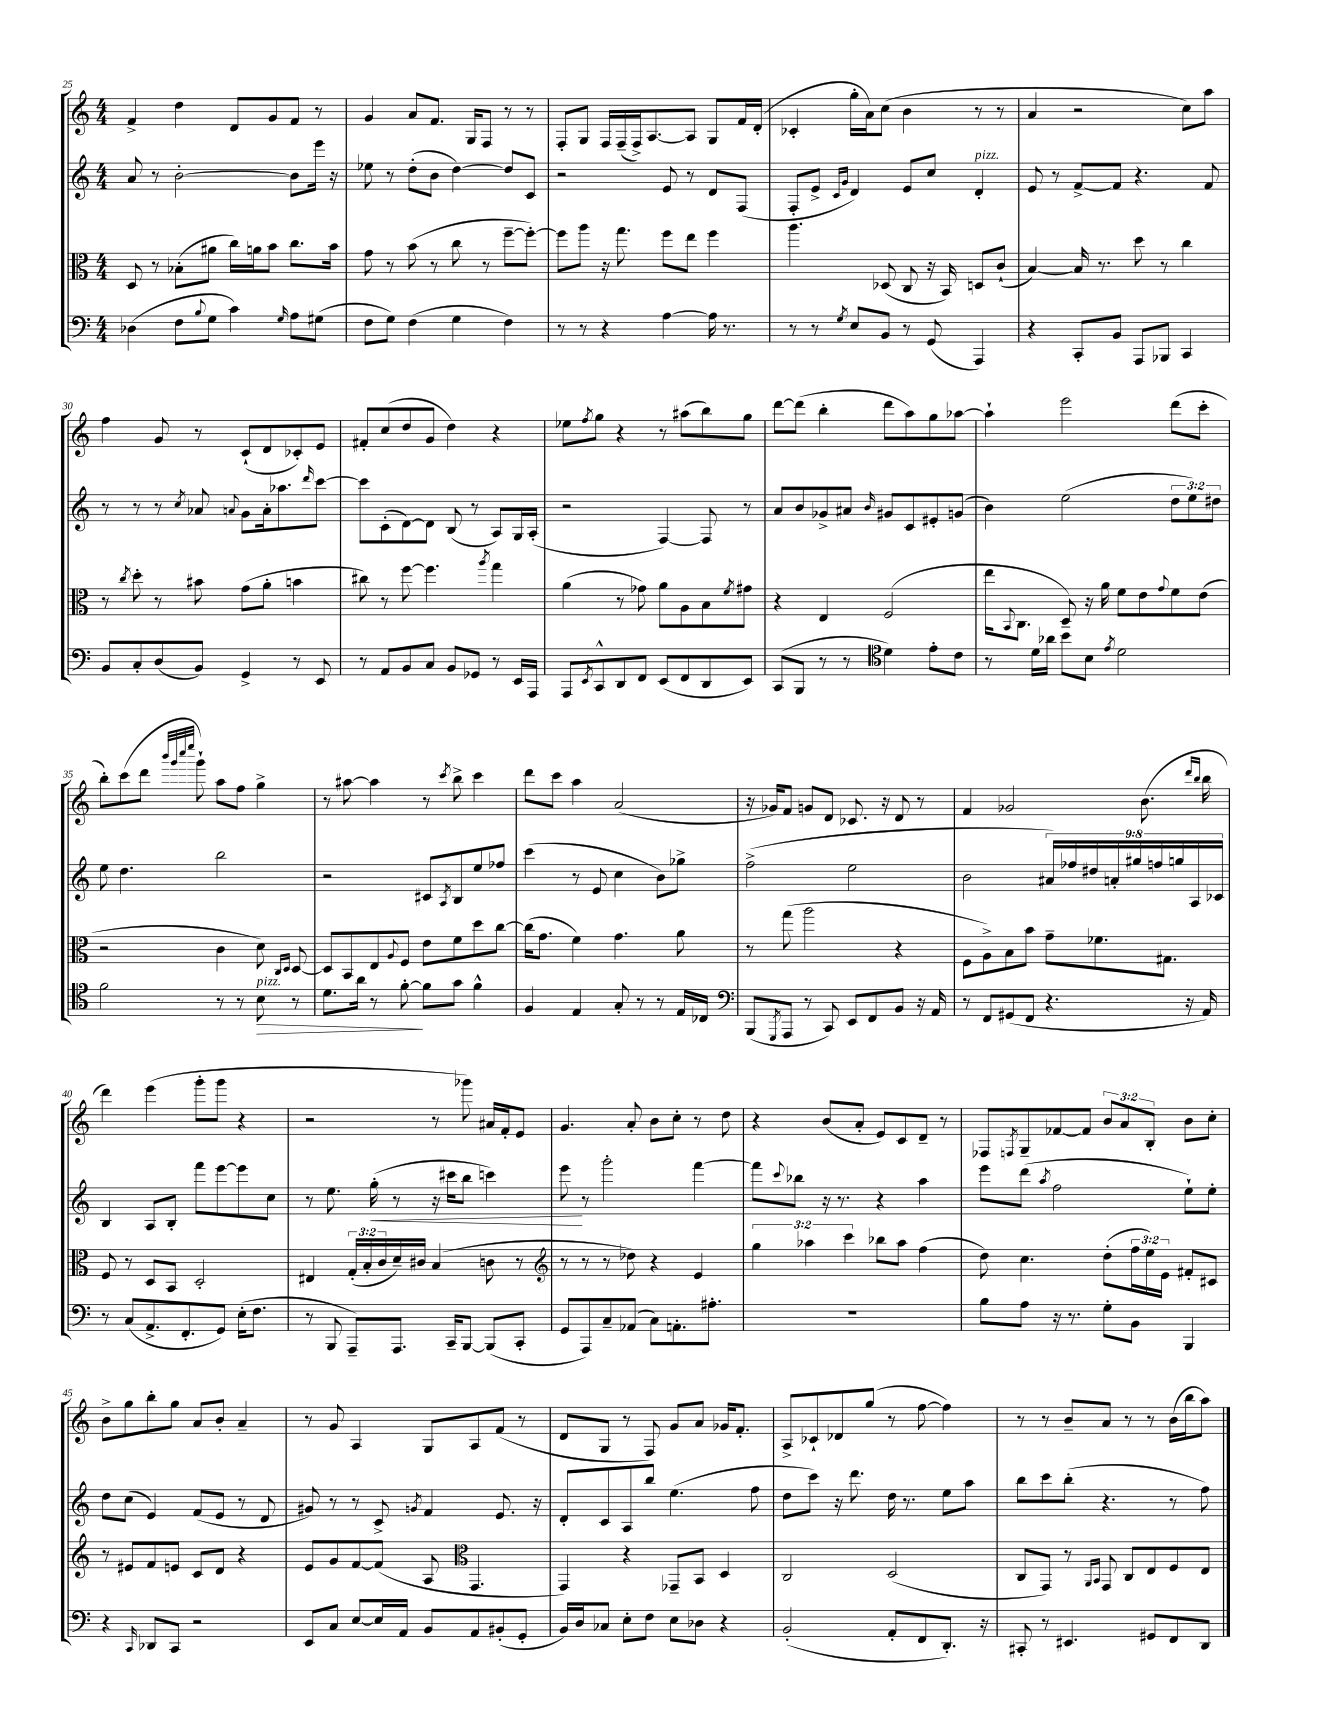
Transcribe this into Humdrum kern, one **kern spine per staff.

**kern	**kern	**kern	**kern
*staff4	*staff3	*staff2	*staff1
*clefF4	*clefC3	*clefG2	*clefG2
*k[]	*k[]	*k[]	*k[]
*M4/4	*M4/4	*M4/4	*M4/4
(4D-\	8D/	8a/	4f^/
.	8r	8r	.
8F\L	(8B-'\L	[2b'\	4dd\
8qqB/	.	.	.
8G\J	8a#\J	.	.
4c\)	16cc\LL)	.	8d/L
.	16a\J	.	.
.	8b\J	.	8g/
16qqG/	.	.	.
8A\L	8.cc\L	8b\]L	8f/J
(8G#\J	.	16eee\Jk	8r
.	16b\Jk	16r	.
=	=	=	=
8F\L	8g\	8ee-\	4g/
8G\J)	8r	8r	.
(4F\	(8b\	(8dd'\L	8a/L
.	8r	8b\J	8.f/J
4G\	8cc\	[4dd\)	.
.	.	.	16G/LK
.	8r	.	8F/J
4F\)	[8ff~\L	8dd/]L	8r
.	8ff'\_J)	8c/J	8r
=	=	=	=
8r	8ff\]L	2r	8F'/L
8r	8aa\J	.	8G/J
4r	16r	.	16F/LL
.	8.gg\	.	(16F~/
.	.	.	16F^/J)
.	.	.	[8.A/
[4A\	8ff\L	8e/	.
.	8ee\J	8r	8A/]J
16A\]	4ff\	8d/L	8G/L
8.r	.	.	.
.	.	(8F/J	16f/L
.	.	.	(16d'/JJ
=	=	=	=
8r	4.aa\	8F'/L	4c-'/
8r	.	8e^/J	.
.	.	16qqc/LL	.
8qG/	.	16qqg/JJ	.
8E/L	.	4d/)	16gg'\LL
.	.	.	16a\J)
8BB/J	(8D-/	.	(8cc\J
8r	8C/	8e/L	4b\
(8GG/	16r	8cc/J	.
.	16BB/)	.	.
4AAA/)	8D/L	4d'/	8r
.	(8c`/J	.	8r
=	=	=	=
4r	[4B/)	8e/	4a/
.	.	8r	.
8CC'/L	16B/]	[8f^/L	2r
.	8.r	.	.
8BB/J	.	8f/]J	.
8AAA/L	8dd\	4.r	.
8BBB-/J	8r	.	.
4CC/	4cc\	.	8cc\L)
.	.	8f/	8aa\J
=	=	=	=
8BB/L	8r	8r	4ff\
.	8qcc/	.	.
8C'/	8dd'\	8r	.
(8D/	8r	8r	8g/
.	.	8qcc/	.
8BB/J)	8b#\	8a-/	8r
.	.	8qqa/	.
4GG^/	(8g\L	8g\L	(8c`/L
.	8a'\J	16a'\k	8d/
.	.	8.aa-\	.
8r	4b\	.	8c-'/)
.	.	16qqddd/	.
8EE/	.	[8ccc\J	8e/J
=	=	=	=
8r	8cc#\)	8ccc\]L	8f#'/L
8AA/L	8r	(8c'\	(8cc/
8BB/	[8ff\	[8d\)	8dd/
8C/J	4.ff\]	8d\]J	8g/J
8BB/L	.	(8B/	4dd\)
8GG-/J	.	8r	.
.	8qaa/	.	.
8r	4gg\	8A/L)	4r
16EE/LL	.	16G/L	.
16AAA/JJ	.	(16A'/JJ	.
=	=	=	=
8AAA/L	(4a\	2r	8ee-\L
8qEE/	.	.	8qff/
8CC^^/	.	.	8gg\J
8DD/	8r	.	4r
8FF/J	8g-\)	.	.
(8EE/L	8a\L	[4F/)	8r
8FF/	8A\	.	(8aa#\L
8DD/	8B\	8F/]	8bb\)
.	8qf/	.	.
8EE/J)	8g#\J	8r	8gg\J
=	=	=	=
(8CC/L	4r	8a/L	[8ddd\L
8BBB/J	.	8b/	(8ddd\]J
8r	4E/	8g-^/	4bb'\
8r	.	8a#/J	.
*clefC4	*	*	*
.	.	16qqb/	.
4d\)	(2F/	8g#/L	8ddd\L
.	.	8c/	8aa\)
8e'\L	.	8e#'/	8gg\
8c\J	.	(8g/J	[8aa-\J
=	=	=	=
8r	16ee\LK	4b\)	4aa-`\]
.	8qqBB/	.	.
.	8.C\J	.	.
16d\LL	.	.	.
16a-\JJ	.	.	.
8b\L	8D~/)	(2ee\	2eee\
8B\J	16r	.	.
.	16a\	.	.
8qe/	.	.	.
2d\	8f\L	.	.
.	8e\	.	.
.	8qqg/	.	.
.	8f\	12dd\L	(8ddd\L
.	.	12ee\)	.
.	(8e\J	.	8ccc'\J
.	.	12dd#\J	.
=	=	=	=
2f\	2r	8ee\	8bb'\L)
.	.	4.dd\	(8ccc\
.	.	.	8ddd\J
.	.	.	32qqbbb/LLL
.	.	.	32qqggg/
.	.	.	32qqcccc/
.	.	.	32qqeeee/JJJ
.	.	.	8ggg`\)
8r	4c\	2bb\	8aa\L
8r	.	.	8ff\J
8B\	8d\)	.	4gg^\
.	16qqC/LL	.	.
.	16qqD/JJ	.	.
8r	[8D/	.	.
=	=	=	=
8.d\L	8D/]L	2r	8r
.	8BB/	.	[8aa#\
16a\Jk	.	.	.
8r	8E/	.	4aa#\]
.	8qqA/	.	.
[8f'\	8F/J	.	.
8f\]L	8e\L	8c#/L	8r
.	.	8qA/	8qccc/
8g\J	8f\	8B/	8bb^\
4f^^\	8dd\	8ee/	4ccc\
.	[8cc\J	8ff-/J	.
=	=	=	=
4F/	(16cc\]LK	(4ccc\	8ddd\L
.	8.g\J	.	.
.	.	.	8ccc\J
4E/	4f\)	8r	4aa\
.	.	8e/	.
8G'/	4.g\	4cc\	(2a/
8r	.	.	.
8r	.	8b\L)	.
16E/LL	8a\	8gg-^\J	.
16C-/JJ	.	.	.
=	=	=	=
*clefF4	*	*	*
(8BBB/L	8r	(2ff^\	16r
.	.	.	16g-/LK)
8qGGG/	.	.	.
8AAA/J	(8gg\	.	8f/J
8r	2aa\	.	8g/L
8CC/)	.	.	8d/J
8EE/L	.	2ee\	8.c-/
8FF/	.	.	.
.	.	.	16r
8BB/J	4r	.	8d/
16r	.	.	8r
16AA/	.	.	.
=	=	=	=
8r	8F\L	2b\	4f/
8FF/L	8A^\)	.	.
(8GG#/	8B\	.	2g-/
8FF/J	8b\J	.	.
4.r	8g~\L	18a#/LL)	.
.	.	18ff-/	.
.	.	18dd#/	.
.	8.f-\	.	.
.	.	18a'/	.
.	.	18gg#/	.
.	.	.	(8.b\
.	.	18ff/	.
.	8.G#\J	.	.
.	.	18gg/	.
16r	.	.	.
.	.	18A/	.
.	.	.	16qqddd/LL
.	.	.	16qqbb/JJ
16AA/)	.	.	16bb\
.	.	18c-/JJ	.
=	=	=	=
8r	8F/	4B/	4ddd\)
(8C/L	8r	.	.
8.AA^/	8D/L	8A/L	(4eee\
.	8BB/J	8B'/J	.
8.FF'/	.	.	.
.	2D'/	8fff\L	8ggg'\L
8GG/J)	.	[8eee\	8ggg\J
(16E'\LK	.	8eee\]	4r
8.F\J	.	.	.
.	.	8cc\J	.
=	=	=	=
8r	4E#/	8r	2r
8BBB/	.	8.ee\	.
8AAA~/L)	(24G'/LL	.	.
.	24B'/	.	.
.	.	(16gg'\	.
.	24c/	.	.
8.AAA/J	16d~/)	8r	.
.	16c#/JJ	.	.
.	(4B/	16r	8r
16CC~/LK	.	16ccc#\LK	.
[8BBB/J	.	8bb\J	8ggg-\)
(8BBB/]L	8c\	4ccc\)	16a#/LL
.	.	.	16f'/J
8CC'/J	8r	.	8e/J
=	=	=	=
*	*clefG2	*	*
8GG/L	8r	8eee\	4.g/
8AAA/)	8r	8r	.
8C~/	8r	2ggg'\	.
(8AA-/J	8dd-\)	.	8a'/
8C\L)	4r	.	8b\L
8.AA'\	.	.	8cc'\J
.	4e/	[4fff\	8r
8.A#'\J	.	.	.
.	.	.	8dd\
=	=	=	=
1r	6gg\	8fff\]L	4r
.	.	8qqccc/	.
.	.	8bb-\J	.
.	6aa-\	.	.
.	.	16r	(8b/L
.	.	8.r	.
.	6ccc\	.	.
.	.	.	8a'/J
.	8bb-\L	4r	8e/L)
.	8aa-\J	.	8c/
.	(4ff\	4aa\	8d~/J
.	.	.	8r
=	=	=	=
8B\L	8dd\)	8eee\L	8F-/L
.	.	.	8qF/
8A\J	4.cc\	(8ddd\J	8G~/
.	.	8qaa/	.
16r	.	2ff\	[8f-/
8.r	.	.	.
.	.	.	8f-/]J
8G'\L	(8dd'\L	.	12b/L
.	.	.	12a/
8BB\J	24ff\L	.	.
.	24ee\)	.	12B'/J
.	24e\JJ	.	.
4BBB/	8f#'/L	8ee`\L)	8b\L
.	8c#/J	8ee'\J	8cc'\J
=	=	=	=
4r	8r	8dd\L	8b^\L
.	8e#/L	(8cc\J	8gg\
16qqCC/	.	.	.
8DD-/L	8f/	4e/)	8bb'\
8CC/J	8e/J	.	8gg\J
2r	8c/L	(8f/L	8a/L
.	8d/J	8e/J	8b'/J
.	4r	8r	4a~/
.	.	8d/	.
=	=	=	=
8EE/L	8e/L	8g#/)	8r
8C/J	8g/	8r	8g/
[8E/L	[8f/	8r	4A/
16E/]L	(8f/]J	8c^/	.
16AA/JJ	.	.	.
.	.	8qg/	.
8BB/L	8A/	4f/	8G/L
*	*clefC3	*	*
8AA/	4.GG/	.	8A/
(8BB#'/	.	8.e/	(8f/J
8GG'/J	.	.	8r
.	.	16r	.
=	=	=	=
16BB/LL)	4GG/)	8d'/L	8d/L
16D/J	.	.	.
8C-/J	.	8c/	8G/J
8E'\L	4r	8A/	8r
8F\J	.	8bb/J	8F/)
8E\L	8GG-~/L	(4.ee\	8g/L
8D-\J	8BB/J	.	8a/J
4r	4D/	.	16g-/LK
.	.	.	8.f'/J
.	.	8ff\	.
=	=	=	=
(2BB'/	2C/	8dd\L	8A^/L
.	.	8ccc\J)	8c-`/
.	.	16r	8d-/
.	.	8.ddd\	.
.	.	.	(8gg/J
8AA'/L	(2D/	16dd\	8r
.	.	8.r	.
8FF/	.	.	[8ff\
8.DD'/J)	.	8ee\L	4ff\])
.	.	8aa\J	.
16r	.	.	.
=	=	=	=
8CC#'/	8C/L	8bb\L	8r
8r	8GG/J)	8ccc\	8r
4.EE#/	8r	(8bb'\J	8b~/L
.	16qqAA/LL	.	.
.	16qqBB/JJ	.	.
.	8GG/	4.r	8a/J
.	8C/L	.	8r
8GG#/L	8E/	.	8r
8FF/	8F/	8r	(16b\LL
.	.	.	16bb\J
8DD/J	8E/J	8ff\)	8aa\J)
==	==	==	==
*-	*-	*-	*-
